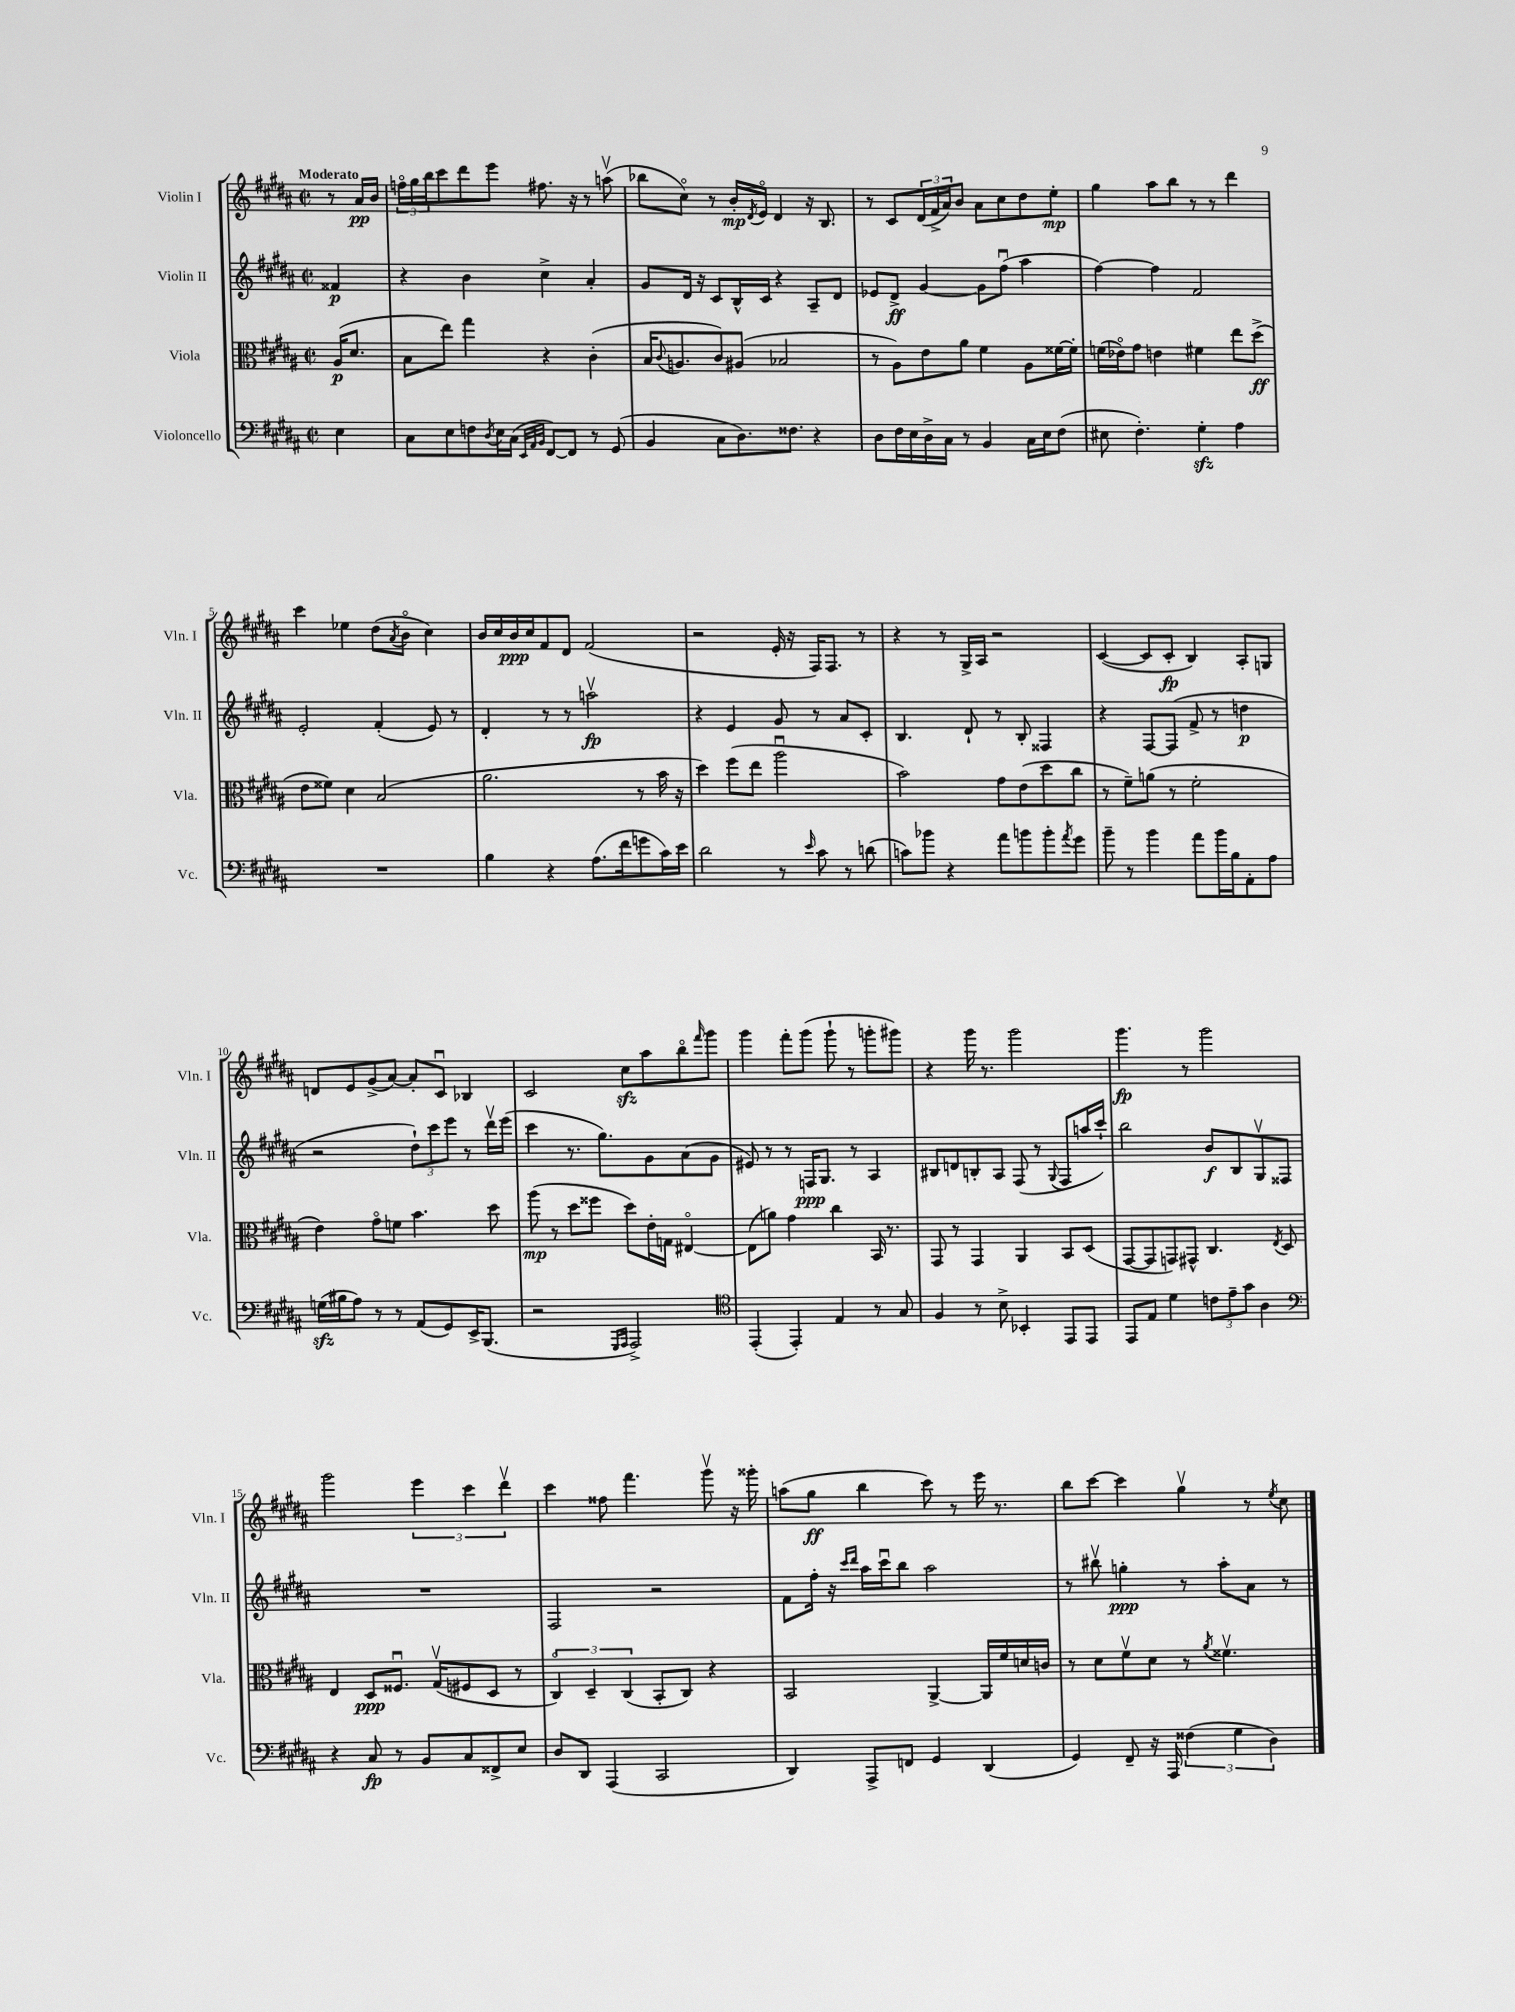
<<
\new StaffGroup <<
\new Staff = "s0" \with { instrumentName = "Violin I" shortInstrumentName = "Vln. I" } {
    \clef treble \key b \major \defaultTimeSignature \time 2/2 \partial 4 \tempo "Moderato"
    r8 ais'16\pp b'16 |
    \tuplet 3/2 { f''16\flageolet gis''16 b''16 } cis'''8 dis'''8 e'''8 fis''8. r16 r8 a''8\upbow( |
    bes''8 cis''8\flageolet) r8 b'16-.\mp \acciaccatura { dis'8 } e'16\flageolet dis'4 r16 b8. |
    r8 cis'8 \tuplet 3/2 { dis'16( fis'16-> ais'16) } b'8 ais'8 cis''8 dis''8 e''8-.\mp |
    gis''4 ais''8 b''8 r8 r8 dis'''4 |
    cis'''4 ees''4 dis''8( \acciaccatura { ais'8 } b'8\flageolet cis''4) |
    b'16 cis''16 b'16\ppp cis''16 fis'8 dis'8 fis'2( |
    r2 e'16-. r16 fis16) fis8. r8 |
    r4 r8 gis16-> ais16 r2 |
    cis'4~( cis'8 cis'8-.\fp b4) ais8-. g8 |
    d'8 e'8 gis'8->( ais'8~) ais'8-. cis'8\downbow bes4 |
    cis'2 cis''8\sfz ais''8 b''8\flageolet \grace { fis'''16 } gis'''8 |
    gis'''4 fis'''8-. gis'''8( gis'''8-! r8 g'''8-. gis'''8) |
    r4 gis'''16 r8. gis'''2 |
    gis'''4.\fp r8 gis'''2 |
    gis'''2 \tuplet 3/2 { e'''4 cis'''4 dis'''4\upbow } |
    cis'''4 fisis''8 fis'''4. gis'''8\upbow r16 gisis'''16-. |
    a''8( gis''8\ff b''4 cis'''8) r8 e'''16 r8. |
    b''8 cis'''8~ cis'''4 gis''4\upbow r8 \acciaccatura { e''8 } cis''8 \bar "|." |
}
\new Staff = "s1" \with { instrumentName = "Violin II" shortInstrumentName = "Vln. II" } {
    \clef treble \key b \major \defaultTimeSignature \time 2/2 \partial 4
    fisis'4\p |
    r4 b'4 cis''4-> ais'4-. |
    gis'8 dis'16 r16 cis'8 b16-^ cis'16 r4 ais8-- dis'8 |
    ees'8 dis'8->\ff gis'4~ gis'8 fis''8\downbow( ais''4 |
    fis''4~) fis''4 fis'2 |
    e'2-. fis'4-.( e'8) r8 |
    dis'4-. r8 r8 a''2\upbow\fp |
    r4 e'4 gis'8 r8 ais'8 cis'8-. |
    b4. dis'8-! r8 b8-. fisis4 |
    r4 fis8~ fis8( fis'8-> r8 d''4\p |
    r2 \tuplet 3/2 { dis''8-!) cis'''8 e'''8 } r8 dis'''16\upbow e'''16( |
    cis'''4 r8. gis''8.) gis'8 ais'8( gis'8 |
    eis'8) r8 r8 f16\ppp gis8. r8 ais4 |
    bis8 d'8 b8-. ais8 fis8( r8 \appoggiatura { gis8 } fis8 a''16 cis'''16-!) |
    b''2 b'8\f b8 gis8\upbow fisis8 |
    R1 |
    fis2 r2 |
    fis'8 fis''16-. r16 \grace { cis'''16 dis'''16 } ais''16 cis'''16\downbow b''8 ais''2 |
    r8 bis''8\upbow g''4-.\ppp r8 ais''8-. ais'8 r8 \bar "|." |
}
\new Staff = "s2" \with { instrumentName = "Viola" shortInstrumentName = "Vla." } {
    \clef alto \key b \major \defaultTimeSignature \time 2/2 \partial 4
    ais16\p( dis'8. |
    b8 e''8) gis''4 r4 cis'4-.( |
    b16 \appoggiatura { cis'8 } a8. cis'8) ais8( bes2 |
    r8 ais8) e'8 ais'8 fis'4 ais8 fisis'16~ fisis'16-. |
    f'16( ees'16\flageolet) gis'8 e'4 fis'4 e''8 dis''8->\ff( |
    e'8 fisis'8) dis'4 b2( |
    ais'2. r8 b'16 r16 |
    dis''4) fis''8( e''8 ais''2\downbow |
    b'2) gis'8 e'8( dis''8 cis''8 |
    r8 fis'8--) a'8( r8 fis'2-. |
    e'4) gis'8\flageolet f'8 b'4. dis''8 |
    ais''8\mp( r8 dis''8 fisis''8 dis''8) e'16-. g16 eis4~\flageolet |
    eis8( a'8) gis'4 cis''4 b,16 r8. |
    gis,8 r8 gis,4 ais,4 b,8 dis8( |
    gis,8~ gis,8 g,8) gis,8-^ cis4. \acciaccatura { e8 } dis8 |
    e4 dis8\ppp fisis8.\downbow gis16\upbow( fis8 dis8 r8 |
    \tuplet 3/2 { cis4\flageolet) dis4-- cis4( } b,8-. cis8) r4 |
    b,2 ais,4~-> ais,16 fis'16 d'16 c'16 |
    r8 dis'8 fis'8\upbow dis'8 r8 \acciaccatura { ais'8 } fisis'4.\upbow \bar "|." |
}
\new Staff = "s3" \with { instrumentName = "Violoncello" shortInstrumentName = "Vc." } {
    \clef bass \key b \major \defaultTimeSignature \time 2/2 \partial 4
    e4 |
    cis8 e8 f8 \acciaccatura { dis8 } e16 cis16( \grace { e,32 ais,32 b,32 } fis,8~) fis,8 r8 gis,8( |
    b,4 cis8 dis8.) fisis8. r4 |
    dis8 fis16 e16 dis16-> cis16 r8 b,4 cis16 e16 fis8( |
    eis8 fis4.-.) gis4-.\sfz ais4 |
    R1 |
    b4 r4 ais8.( fis'16 g'8 cis'16) e'16 |
    dis'2 r8 \grace { e'16 } cis'8 r8 d'8( |
    c'8) bes'8 r4 ais'8 b'8 b'8-. \acciaccatura { ais'8 } gis'8 |
    b'8-- r8 b'4 ais'8 b'16 b16 ais,8-. ais8 |
    g16\sfz( bis16 ais8) r8 r8 ais,8( gis,8) e,16-> b,,8.( |
    r2 \grace { gis,,16 ais,,16 } ais,,2->) |
    \clef tenor e,4-.( e,4-.) e4 r8 gis8 |
    fis4 r8 b8-> bes,4-. e,8 e,8 |
    e,8 e8 dis'4 \tuplet 3/2 { c'8 e'8-- gis'8 } ais4 |
    \clef bass r4 cis8\fp r8 b,8 cis8 fisis,8-> e8 |
    dis8 dis,8 ais,,4( cis,2 |
    dis,4) ais,,8-> f,8 gis,4 dis,4( |
    gis,4) fis,8-- r16 ais,,16 \tuplet 3/2 { fisis4( gis4 dis4) } \bar "|." |
}
>>
>>
